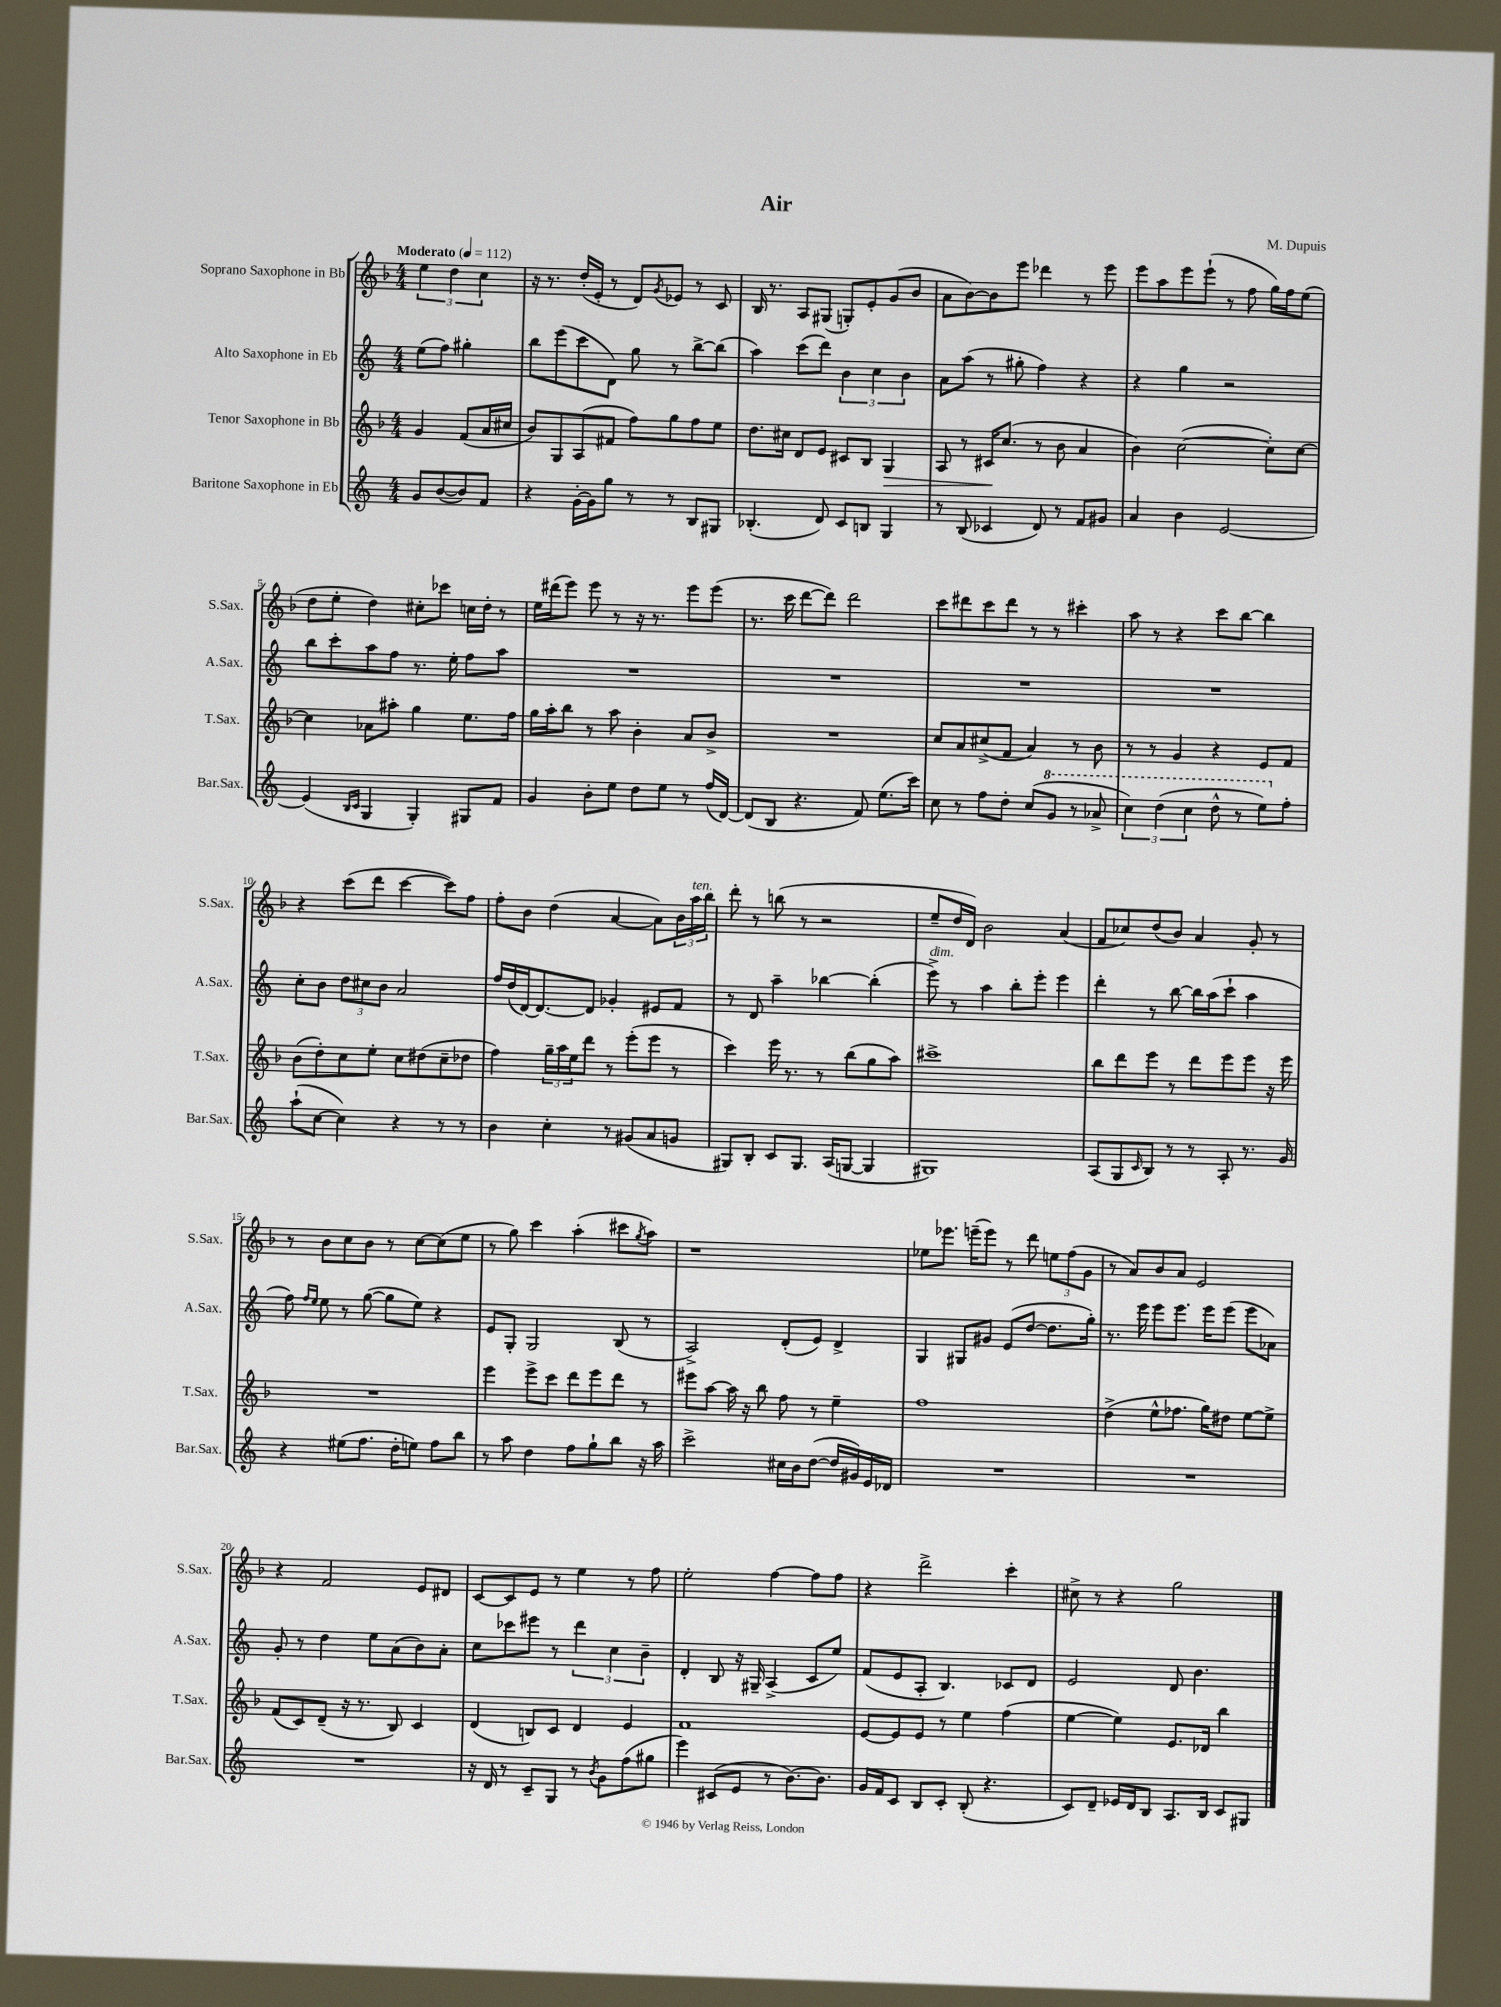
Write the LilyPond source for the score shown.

\header { title = "Air" composer = "M. Dupuis" }
<<
\new StaffGroup <<
\new Staff = "s0" \with { instrumentName = "Soprano Saxophone in Bb" shortInstrumentName = "S.Sax." } {
    \clef treble \key f \major \numericTimeSignature \time 4/4 \partial 2 \tempo "Moderato" 4 = 112
    \tuplet 3/2 { e''4 d''4 c''4 } |
    r16 r8. d''16-.( e'16-. r8 d'8) \acciaccatura { g'8 } ees'8 r8 c'8 |
    bes16 r8. a8 gis8( g8-.) e'8-. g'8( bes'8 |
    a'8 bes'8~) bes'8 e'''8 des'''4 r8 e'''8 |
    e'''8 a''8 e'''8 e'''8-!( r8 f''8 g''16) f''16 e''8( |
    d''8 e''8-. d''4) cis''8-. ces'''8 c''16 d''16-. r8 |
    e''16 dis'''16( e'''8) e'''8 r8 r16 r8. e'''8 e'''8( |
    r8. c'''16 d'''8~ d'''8) d'''2 |
    c'''8 dis'''8 c'''8 dis'''8 r8 r8 cis'''4-. |
    a''8 r8 r4 c'''8 bes''8~ bes''4 |
    r4 c'''8( d'''8 c'''4~ c'''8) f''8 |
    f''8-. bes'8 d''4( a'4~ a'8) \tuplet 3/2 { bes'16 a''16^\markup { \italic "ten." } bes''16 } |
    d'''8-. r8 b''8( r8 r2 |
    e''8-- d''16 d'16) bes'2 a'4( |
    f'8 ces''8) d''8( bes'8) a'4 g'8-. r8 |
    r8 bes'8 c''8 bes'8 r8 c''8~ c''8( e''8 |
    r8 g''8) c'''4 a''4-.( cis'''8 \acciaccatura { g''8 } a''8) |
    r1 |
    ees''8 ees'''8. e'''16--( e'''8) r8 d'''8 \tuplet 3/2 { e''8 f''8( g'8 } |
    r8 a'8) bes'8 a'8 e'2 |
    r4 f'2 e'8 dis'8 |
    c'8~ c'8 e'8 r8 e''4 r8 f''8 |
    e''2-. f''4~ f''8 f''8 |
    r4 d'''2-> c'''4-. |
    cis''8-> r8 r4 g''2 \bar "|." |
}
\new Staff = "s1" \with { instrumentName = "Alto Saxophone in Eb" shortInstrumentName = "A.Sax." } {
    \clef treble \key c \major \numericTimeSignature \time 4/4 \partial 2
    e''8( f''8) gis''4-. |
    b''8 e'''8( c'''8 d'8) g''8 r8 b''8~-> b''8( |
    a''4) c'''8( d'''8) \tuplet 3/2 { b'4 c''4 b'4 } |
    a'8 a''8( r8 gis''8-. f''4) r4 |
    r4 g''4 r2 |
    b''8 c'''8-. a''8 f''8 r8. e''16-. f''8 a''8 |
    R1 |
    R1 |
    R1 |
    R1 |
    c''8-. b'8 \tuplet 3/2 { d''8 cis''8 b'8 } a'2 |
    f''16 d''16( d'16~) d'8.~ d'8 ges'4-. eis'8 f'8 |
    r8 d'8 a''4-- bes''4~ bes''4-.( |
    e'''8->^\markup { \italic "dim." }) r8 a''4 b''8-. e'''8-. e'''4 |
    d'''4-. r8 b''8~ b''16 a''16( c'''8-! a''4 |
    f''8) \grace { f''16 e''16 } e''8 r8 g''8~( g''8 e''8) r4 |
    e'8 g8-. g2 b8( r8 |
    a2->) d'8-.( e'8) d'4-> |
    g4 gis8 gis'8 e'8( d''8~ d''8. g''16-.) |
    r8. e'''16 e'''8 e'''8. e'''16 e'''8( e'''8 aes'8) |
    g'8-. r8 d''4 e''8 a'8( b'8) a'8-. |
    c''8 ces'''8 eis'''8 r8 \tuplet 3/2 { d'''4 c''4 b'4-- } |
    d'4-. b8 r16 gis16-- a4->( c'8 e''8) |
    f'8( e'8 a8-. b4.) ces'8 d'8 |
    e'2 d'8 b'4. \bar "|." |
}
\new Staff = "s2" \with { instrumentName = "Tenor Saxophone in Bb" shortInstrumentName = "T.Sax." } {
    \clef treble \key f \major \numericTimeSignature \time 4/4 \partial 2
    g'4 f'8( a'16 cis''16 |
    bes'8) g8 a8( fis'8 f''8) g''8 f''8 e''8 |
    d''8. cis''16 d'8 e'8 cis'8 bes8 g4\> |
    a8 r8 cis'16\! c''8.( r8 bes'8 a'4 |
    bes'4) c''2~( c''8-.) c''8~ |
    c''4 aes'8 ais''8-. g''4 e''8. f''16 |
    g''16 a''16-. bes''8 r8 a''8 bes'4-. a'8 bes'8-> |
    R1 |
    c''8 a'8 cis''8->( f'8 a'4) r8 bes'8 |
    r8 r8 g'4 r4 e'8 f'8 |
    bes'8( d''8-.) c''8 e''8-. c''8 dis''8( c''8-- des''8 |
    f''4) \tuplet 3/2 { g''16-- a''16 e''16 } d'''8 r8 e'''8-.( e'''8 r8 |
    c'''4) e'''16 r8. r8 bes''8( g''8 a''8) |
    cis'''1-> |
    bes''8 d'''8 e'''8 r8 d'''8 e'''8 e'''8 r16 e'''16 |
    R1 |
    e'''4 e'''8-> c'''8 d'''8 e'''8 d'''8 r8 |
    eis'''8 a''8~ a''16 r16 bes''8 f''8 r8 e''4-- |
    f''1 |
    d''4->( e''8-^ fes''8. g''16) dis''8 e''8~ e''8-> |
    f'8( c'8) d'8--( r16 r8. bes8) c'4 |
    d'4( b8) c'8 d'4 e'4 |
    f'1 |
    e'8~ e'8 e'8 r8 e''4 f''4( |
    e''4~ e''4) e'8. des'16 bes''4 \bar "|." |
}
\new Staff = "s3" \with { instrumentName = "Baritone Saxophone in Eb" shortInstrumentName = "Bar.Sax." } {
    \clef treble \key c \major \numericTimeSignature \time 4/4 \partial 2
    g'8 b'8~( b'8) f'8 |
    r4 g'16~-. g'16 g''8 r8 r8 b8 gis8 |
    bes4.-.( d'8) c'8 b8 g4 |
    r8 b8( ces'4 d'8) r8 f'8 gis'8 |
    a'4 b'4 e'2~ |
    e'4( \grace { b16 c'16 } g4 g4-.) gis8 f'8 |
    g'4 b'8-. e''8 d''8 e''8 r8 f''16( d'16~) |
    d'8( b8 r4. f'8) e''8.( c'''16) |
    c''8 r8 f''8 d''8-. c''8( \ottava #1 g''8 r8 aes''8-> |
    \tuplet 3/2 { c'''4) d'''4( c'''4 } d'''8-^ r8 e'''8) \ottava #0 f''8-. |
    a''8-!( c''8~ c''4) r4 r8 r8 |
    b'4 c''4-. r8 gis'8( a'8 g'8 |
    gis8) b8-. c'8 gis8. a16( g8~ g4 |
    gis1) |
    a8( g8 \grace { c'16 } b8) r8 r8 a8-. r8. g'16 |
    r4 eis''8( f''8. d''16-. e''8) f''8 b''8 |
    r8 a''8 d''4 f''8 g''8-! b''8 r16 a''16 |
    c'''2-> cis''16 b'16 d''8~( d''16 gis'16) e'16 des'16 |
    R1 |
    R1 |
    R1 |
    r16 d'16 r8 c'8-- g8 r8 \acciaccatura { b'8 } g'8 f''8( gis''8 |
    e'''4) cis'8( e'8 r8 b'8.~) b'8. |
    g'16 f'16 c'8 b8 c'8-. b8-.( r4. |
    c'8) d'8-- ees'16 d'16 b8 a8. b16 c'8 gis8 \bar "|." |
}
>>
>>
